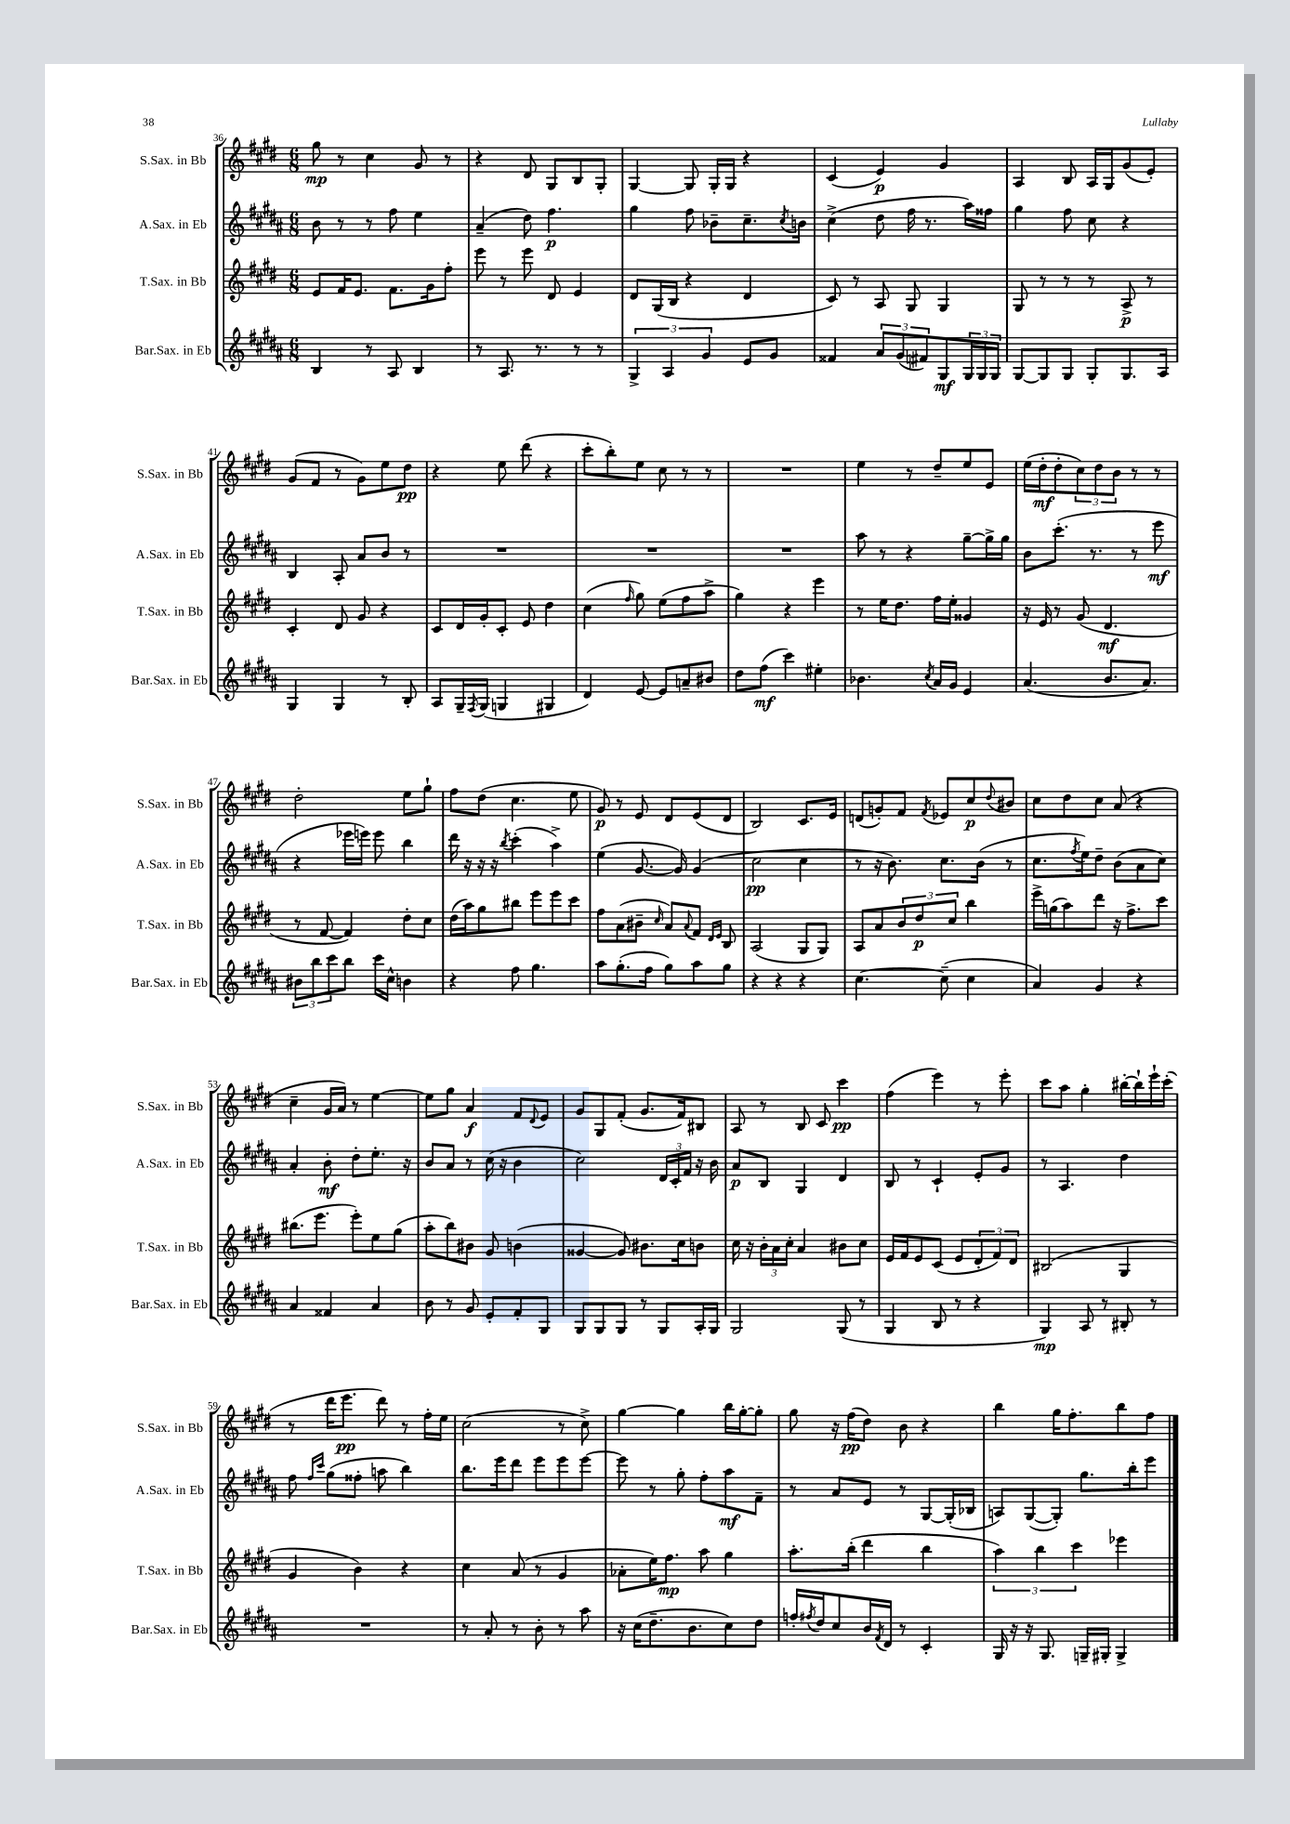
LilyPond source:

<<
\new StaffGroup <<
\new Staff = "s0" \with { instrumentName = "S.Sax. in Bb" shortInstrumentName = "S.Sax. in Bb" } {
    \clef treble \key e \major \numericTimeSignature \time 6/8
    gis''8\mp r8 cis''4 gis'8 r8 |
    r4 dis'8 gis8 b8 gis8-. |
    gis4~ gis8 gis16-. gis16 r4 |
    cis'4( e'4\p) gis'4 |
    a4 b8 a16 gis16 gis'8( e'8-.) |
    gis'8( fis'8 r8 gis'8) e''8 dis''8\pp |
    r4 e''8 dis'''8( r4 |
    cis'''8-. b''8-.) e''8 cis''8 r8 r8 |
    R2. |
    e''4 r8 dis''8-- e''8 e'8 |
    e''16( dis''16-.\mf dis''8-. \tuplet 3/2 { cis''8) dis''8 b'8 } r8 r8 |
    dis''2-. e''8 gis''8-! |
    fis''8 dis''8( cis''4. e''8 |
    gis'8\p) r8 e'8 dis'8 e'8( dis'8 |
    b2) cis'8. e'16 |
    d'8( g'8-.) fis'8 \acciaccatura { fis'8 } ees'8 cis''8\p \appoggiatura { dis''8 } bis'8 |
    cis''8 dis''8 cis''8 a'8( r4 |
    cis''4-- gis'16 a'16) r8 e''4~ |
    e''8 gis''8 a'4\f fis'8 \appoggiatura { dis'8 } e'8 |
    gis'8 gis8 fis'8-.( gis'8. fis'16) bis8 |
    a8 r8 b8 cis'8 cis'''4\pp |
    fis''4( e'''4) r8 e'''8-. |
    cis'''8 a''8 gis''4-. bis''16~-. bis''16-! e'''16-! cis'''16-.( |
    r8 dis'''16 e'''8.\pp dis'''8) r8 fis''16-. e''16 |
    cis''2( r8 cis''8->) |
    gis''4~ gis''4 b''16 gis''16~-. gis''8-. |
    gis''8 r16 fis''16\pp( dis''8) b'8 r4 |
    b''4 gis''16 fis''8.-. b''8 fis''8 \bar "|." |
}
\new Staff = "s1" \with { instrumentName = "A.Sax. in Eb" shortInstrumentName = "A.Sax. in Eb" } {
    \clef treble \key b \major \numericTimeSignature \time 6/8
    b'8 r8 r8 fis''8 e''4 |
    ais'4--( dis''8) fis''4.\p |
    gis''4 fis''8 bes'8-- cis''8.-- \acciaccatura { cis''8 } b'16 |
    cis''4->( dis''8 fis''16 r8. ais''16) fisis''16 |
    gis''4 fis''8 cis''8 r4 |
    b4 ais8-. ais'8 b'8 r8 |
    R2. |
    R2. |
    R2. |
    ais''8 r8 r4 gis''8~-- gis''16-> gis''16 |
    b'8 cis'''8.-.( r8. r8 e'''8\mf |
    r4 ees'''16 e'''16) e'''8 b''4 |
    dis'''16 r16 r16 r16 \acciaccatura { b''8 } cis'''4-.( ais''4->) |
    e''4( gis'8.~ gis'16) gis'4( |
    cis''2\pp cis''4 |
    r8 r16 b'8.) cis''8. b'16( r8 |
    cis''8. \acciaccatura { fis''8 } e''16) dis''8-- b'8( ais'8 cis''8) |
    ais'4-. b'8-.\mf dis''8-. e''8.-. r16 |
    b'8 ais'8 r8 cis''16( r16 b'4 |
    cis''2) \tuplet 3/2 { dis'16 cis'16-. fis'16 } r16 b'16 |
    ais'8\p b8 gis4 dis'4 |
    b8 r8 cis'4-! e'8-. gis'8 |
    r8 ais4. dis''4 |
    fis''8 \grace { fis''16 cis'''16 } gis''8( fisis''8-. a''8 b''4) |
    b''8. e'''16 dis'''8 e'''8 e'''8 e'''8~ |
    e'''8 r8 gis''8-. fis''8-. ais''8\mf fis'8-- |
    r8 ais'8 e'8 r8 gis8~ gis16-.( bes16 |
    a8) gis8~( gis8-.) gis''8. b''16-. e'''8 \bar "|." |
}
\new Staff = "s2" \with { instrumentName = "T.Sax. in Bb" shortInstrumentName = "T.Sax. in Bb" } {
    \clef treble \key e \major \numericTimeSignature \time 6/8
    e'8 fis'16 e'8. fis'8. gis'16 fis''8-. |
    e'''8 r8 e'''8 dis'8 e'4 |
    dis'8 gis16( b16 r4 dis'4 |
    cis'8) r8 a8 gis8 gis4 |
    gis8 r8 r8 r8 a8->\p r8 |
    cis'4-. dis'8 gis'8 r4 |
    cis'8 dis'16 gis'16-. cis'8-. e'8 dis''4 |
    cis''4( \grace { fis''16 } gis''8) e''8( fis''8 a''8-> |
    gis''4) r4 e'''4 |
    r8 e''16 dis''8. fis''16 e''16-. gisis'4 |
    r16 e'16 r8 gis'8( dis'4.\mf |
    r8 fis'8~ fis'4) dis''8-. cis''8 |
    dis''16( a''16) gis''8 bis''8 e'''8 e'''8 cis'''8 |
    fis''8 a'8( bis'8-- \grace { cis''16 } a'8) \appoggiatura { a'8 } fis'8 \grace { dis'16 e'16 } b8 |
    a2( gis8 gis8) |
    a8 a'8 \tuplet 3/2 { b'8 dis''8\p cis''8 } b''4 |
    e'''16-> g''16( a''8) dis'''8 r16 fis''8.-> cis'''8 |
    bis''8.( e'''8. e'''8-.) e''8 gis''8( |
    a''8-. b''8) bis'8 gis'8 b'4( |
    gisis'4~ gisis'8) bis'8. cis''16 b'8 |
    cis''16 r16 \tuplet 3/2 { b'16-. a'16 cis''16-. } a'4 bis'8 cis''8 |
    e'16 fis'16 e'8 cis'8( e'8 \tuplet 3/2 { dis'8-. fis'8) dis'8 } |
    bis2( gis4 |
    gis'4 b'4) r4 |
    cis''4 a'8( r8 gis'4 |
    aes'8-. e''16) fis''8.\mp a''8 gis''4 |
    a''8.-. b''16-.( dis'''4 b''4 |
    \tuplet 3/2 { a''4) b''4 cis'''4 } ees'''4 \bar "|." |
}
\new Staff = "s3" \with { instrumentName = "Bar.Sax. in Eb" shortInstrumentName = "Bar.Sax. in Eb" } {
    \clef treble \key b \major \numericTimeSignature \time 6/8
    b4 r8 ais8 b4 |
    r8 ais8. r8. r8 r8 |
    \tuplet 3/2 { gis4-> ais4 gis'4 } e'8 gis'8 |
    fisis'4 \tuplet 3/2 { ais'8 gis'8( fis'8) } gis8\mf \tuplet 3/2 { gis16 gis16 gis16 } |
    gis8~ gis8 gis8 gis8-. gis8. ais16 |
    gis4 gis4 r8 b8-. |
    ais8 gis16-- \acciaccatura { fis8 } gis16( g4 gis4 |
    dis'4) e'8~ e'8 a'8-- bis'8 |
    dis''8 fis''8\mf( cis'''4) eis''4-. |
    bes'4. \acciaccatura { cis''8 } ais'16 gis'16 e'4 |
    ais'4.( b'8. ais'8.) |
    \tuplet 3/2 { bis'8 b''8 cis'''8 } b''8 cis'''16 cis''16-^ b'4 |
    r4 fis''8 gis''4. |
    ais''8 gis''8.-.( fis''16 gis''8) ais''8 gis''8 |
    r4 r4 r4 |
    cis''4.~ cis''8--( cis''4 |
    ais'4) gis'4 r4 |
    ais'4 fisis'4 ais'4 |
    b'8 r8 gis'8 e'8-. fis'8-. gis8 |
    gis8 gis8 gis8 r8 gis8 ais16-. gis16 |
    gis2 gis8( r8 |
    gis4 b8 r8 r4 |
    gis4\mp) ais8 r8 bis8-. r8 |
    R2. |
    r8 ais'8-. r8 b'8-. r8 ais''8 |
    r16 cis''16( dis''8.-- b'8. cis''8) dis''8 |
    f''16-. \acciaccatura { fis''8 } dis''16 cis''8 b'16 \acciaccatura { fis'8 } dis'16 r8 cis'4-. |
    gis16 r16 r16 gis8. g16-- gis16-. gis4-> \bar "|." |
}
>>
>>
\layout { \context { \Score currentBarNumber = #36 } }
